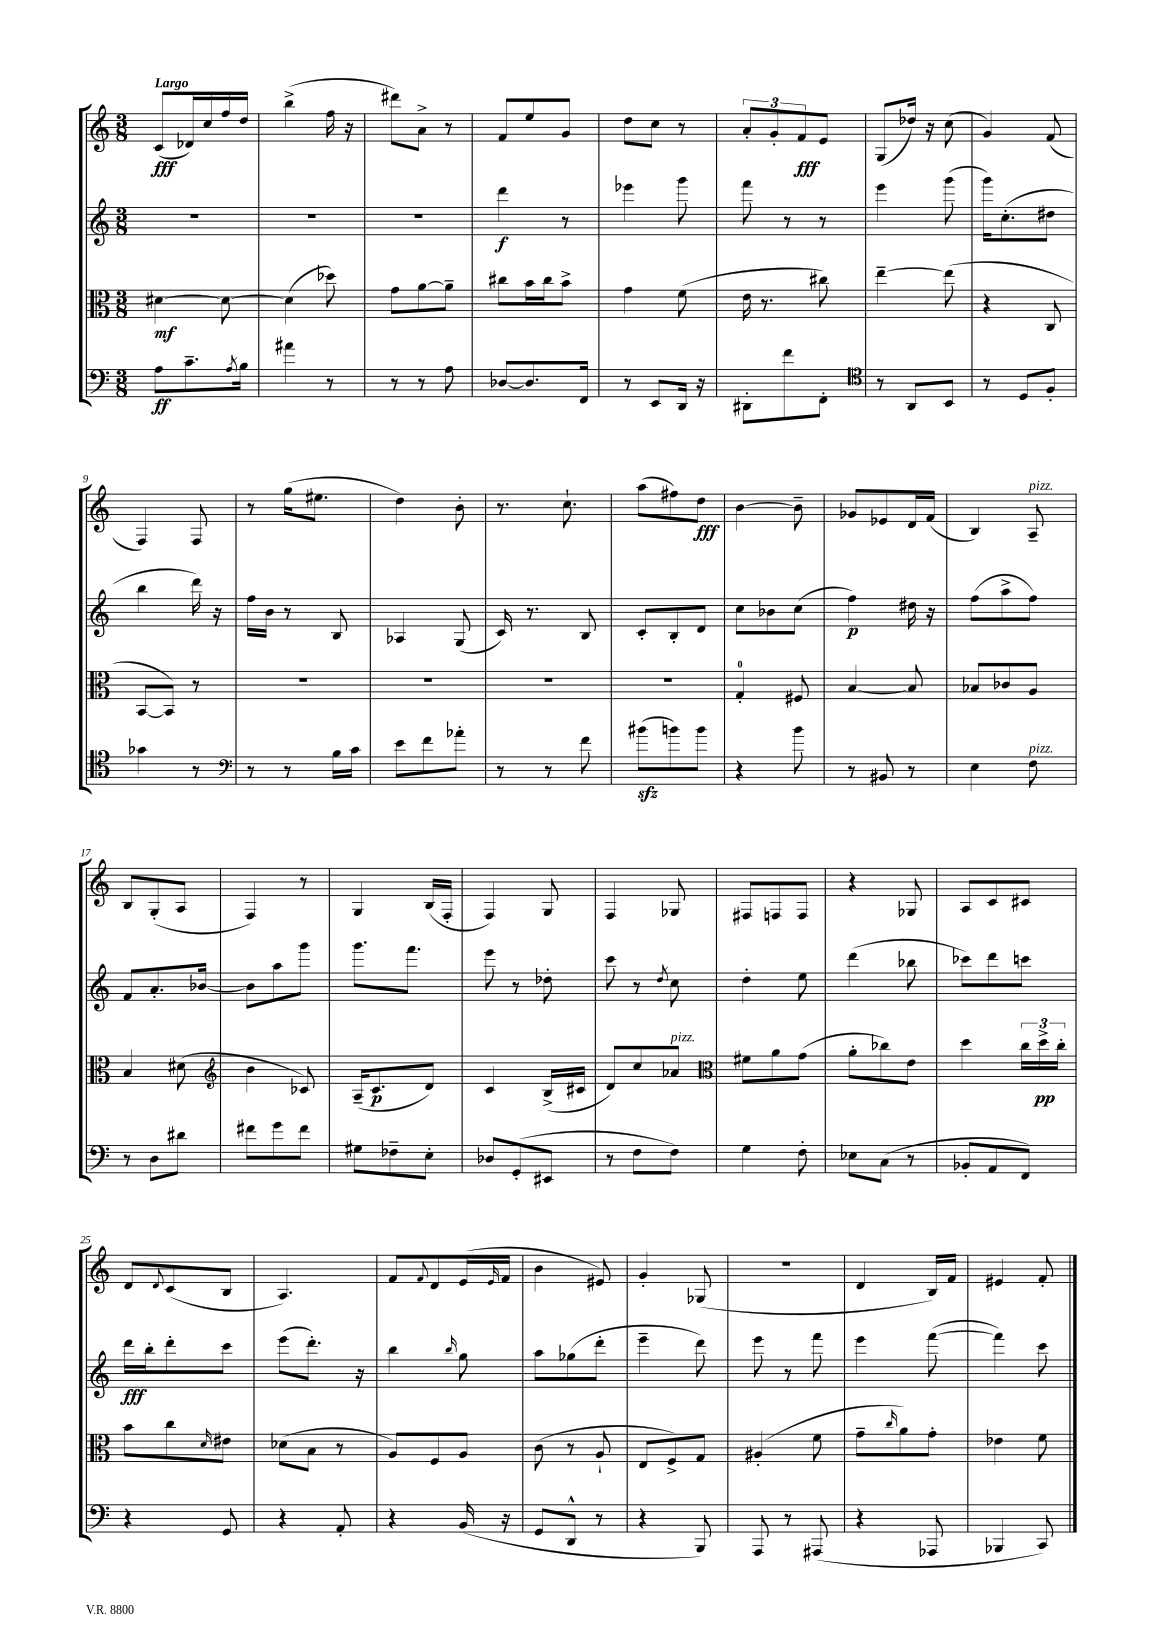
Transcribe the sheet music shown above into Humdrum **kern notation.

**kern	**kern	**kern	**kern
*staff4	*staff3	*staff2	*staff1
*clefF4	*clefC3	*clefG2	*clefG2
*k[]	*k[]	*k[]	*k[]
*M3/8	*M3/8	*M3/8	*M3/8
8A	[4d#	4.r	(8c
8.c~	.	.	16d-)
.	.	.	16cc
.	8d#_	.	16ff
8qA	.	.	.
16B	.	.	16dd
=	=	=	=
4a#	(4d#]	4.r	(4bb^
8r	8dd-)	.	16ff
.	.	.	16r
=	=	=	=
8r	8g	4.r	8ddd#)
8r	[8a	.	8a^
8A	8a~]	.	8r
=	=	=	=
[8D-	8cc#	4ddd	8f
8.D-]	16b	.	8ee
.	16cc#	.	.
.	8b^	8r	8g
16FF	.	.	.
=	=	=	=
8r	4g	4eee-	8dd
8EE	.	.	8cc
16DD	(8f	8ggg	8r
16r	.	.	.
=	=	=	=
8DD#'	16e	8fff	12a'
.	8.r	.	.
.	.	.	12g'
8f	.	8r	.
.	.	.	12f
8FF'	8cc#)	8r	8e
=	=	=	=
*clefC4	*	*	*
8r	[4ee~	4eee	(8G
8AA	.	.	16dd-)
.	.	.	16r
8BB	(8ee]	(8ggg	(8cc
=	=	=	=
8r	4r	16ggg)	4g)
.	.	(8.cc'	.
8D	.	.	.
8F'	8C	8dd#	(8f
=	=	=	=
4g-	[8BB	4bb	4F)
.	8BB])	.	.
8r	8r	16ddd)	8F
.	.	16r	.
=	=	=	=
*clefF4	*	*	*
8r	4.r	16ff	8r
.	.	16b	.
8r	.	8r	(16gg
.	.	.	8.ee#
16B	.	8B	.
16c	.	.	.
=	=	=	=
8e	4.r	4A-	4dd)
8f	.	.	.
8a-'	.	(8G	8b'
=	=	=	=
8r	4.r	16c)	8.r
.	.	8.r	.
8r	.	.	.
.	.	.	8.cc`
8f	.	8B	.
=	=	=	=
(8b#	4.r	8c'	(8aa
8b)	.	8B'	8ff#)
8b	.	8d	8dd
=	=	=	=
4r	4G'	8cc	[4b
.	.	8b-	.
8b	8F#	(8cc	8b~]
=	=	=	=
8r	[4B	4ff)	8g-
8BB#	.	.	8e-
8r	8B]	16dd#	16d
.	.	16r	(16f
=	=	=	=
4E	8B-	(8ff	4B)
.	8c-	8aa^	.
8F	8A	8ff)	8A~
=	=	=	=
8r	4B	8f	8B
8D	.	8.a'	(8G'
8d#	(8d#	.	8A
.	.	[16b-	.
=	=	=	=
*	*clefG2	*	*
8f#	4b	8b-]	4F)
8g	.	8aa	.
8f#	8c-)	8ggg	8r
=	=	=	=
8G#	(16A~	8.ggg	4G
.	8.c	.	.
8F-~	.	.	.
.	.	8.fff	.
8E'	8d)	.	(16B
.	.	.	16F'
=	=	=	=
8D-	4c	8eee	4F)
(8GG'	.	8r	.
8EE#	(16B^	8dd-'	8G
.	16c#	.	.
=	=	=	=
8r	8d)	8ccc	4F
8F	8cc	8r	.
.	.	8qdd	.
8F)	8a-	8cc	8G-
=	=	=	=
*	*clefC3	*	*
4G	8f#	4dd'	8F#
.	8a	.	8F
8F'	(8g	8ee	8F
=	=	=	=
8E-	8a'	(4ddd	4r
(8C	8cc-)	.	.
8r	8e	8bb-	8G-
=	=	=	=
8BB-'	4dd	8ccc-)	8A
8AA	.	8ddd	8c
8FF)	24cc	8ccc	8c#
.	24dd^	.	.
.	24cc'	.	.
=	=	=	=
4r	8b	16ddd	8d
.	.	16bb'	.
.	.	.	8qqd
.	8cc	8ddd'	(8c
.	16qqd	.	.
8GG	8e#	8ccc	8B
=	=	=	=
4r	(8d-	(8eee	4.A)
.	8B	8.ddd')	.
8AA'	8r	.	.
.	.	16r	.
=	=	=	=
4r	8A)	4bb	8f
.	.	.	8qqf
.	8F	.	8d
.	.	16qqbb	.
(16BB	8A	8gg	(16e
.	.	.	16qqe
16r	.	.	16f
=	=	=	=
8GG	(8c	8aa	4b
8DD^^	8r	(8gg-	.
8r	8A`	8ddd'	8e#)
=	=	=	=
4r	8E	4eee~	4g'
.	8F^)	.	.
8BBB)	8G	8ddd)	(8G-
=	=	=	=
8AAA	(4A#'	8eee	4.r
8r	.	8r	.
(8AAA#	8f	8fff	.
=	=	=	=
4r	8g~	4eee	4d
.	16qqcc	.	.
.	8a)	.	.
8AAA-	8g'	([8fff	16B)
.	.	.	16f
=	=	=	=
4BBB-	4e-	4fff])	4e#
8CC)	8f	8ccc	8f'
==	==	==	==
*-	*-	*-	*-
